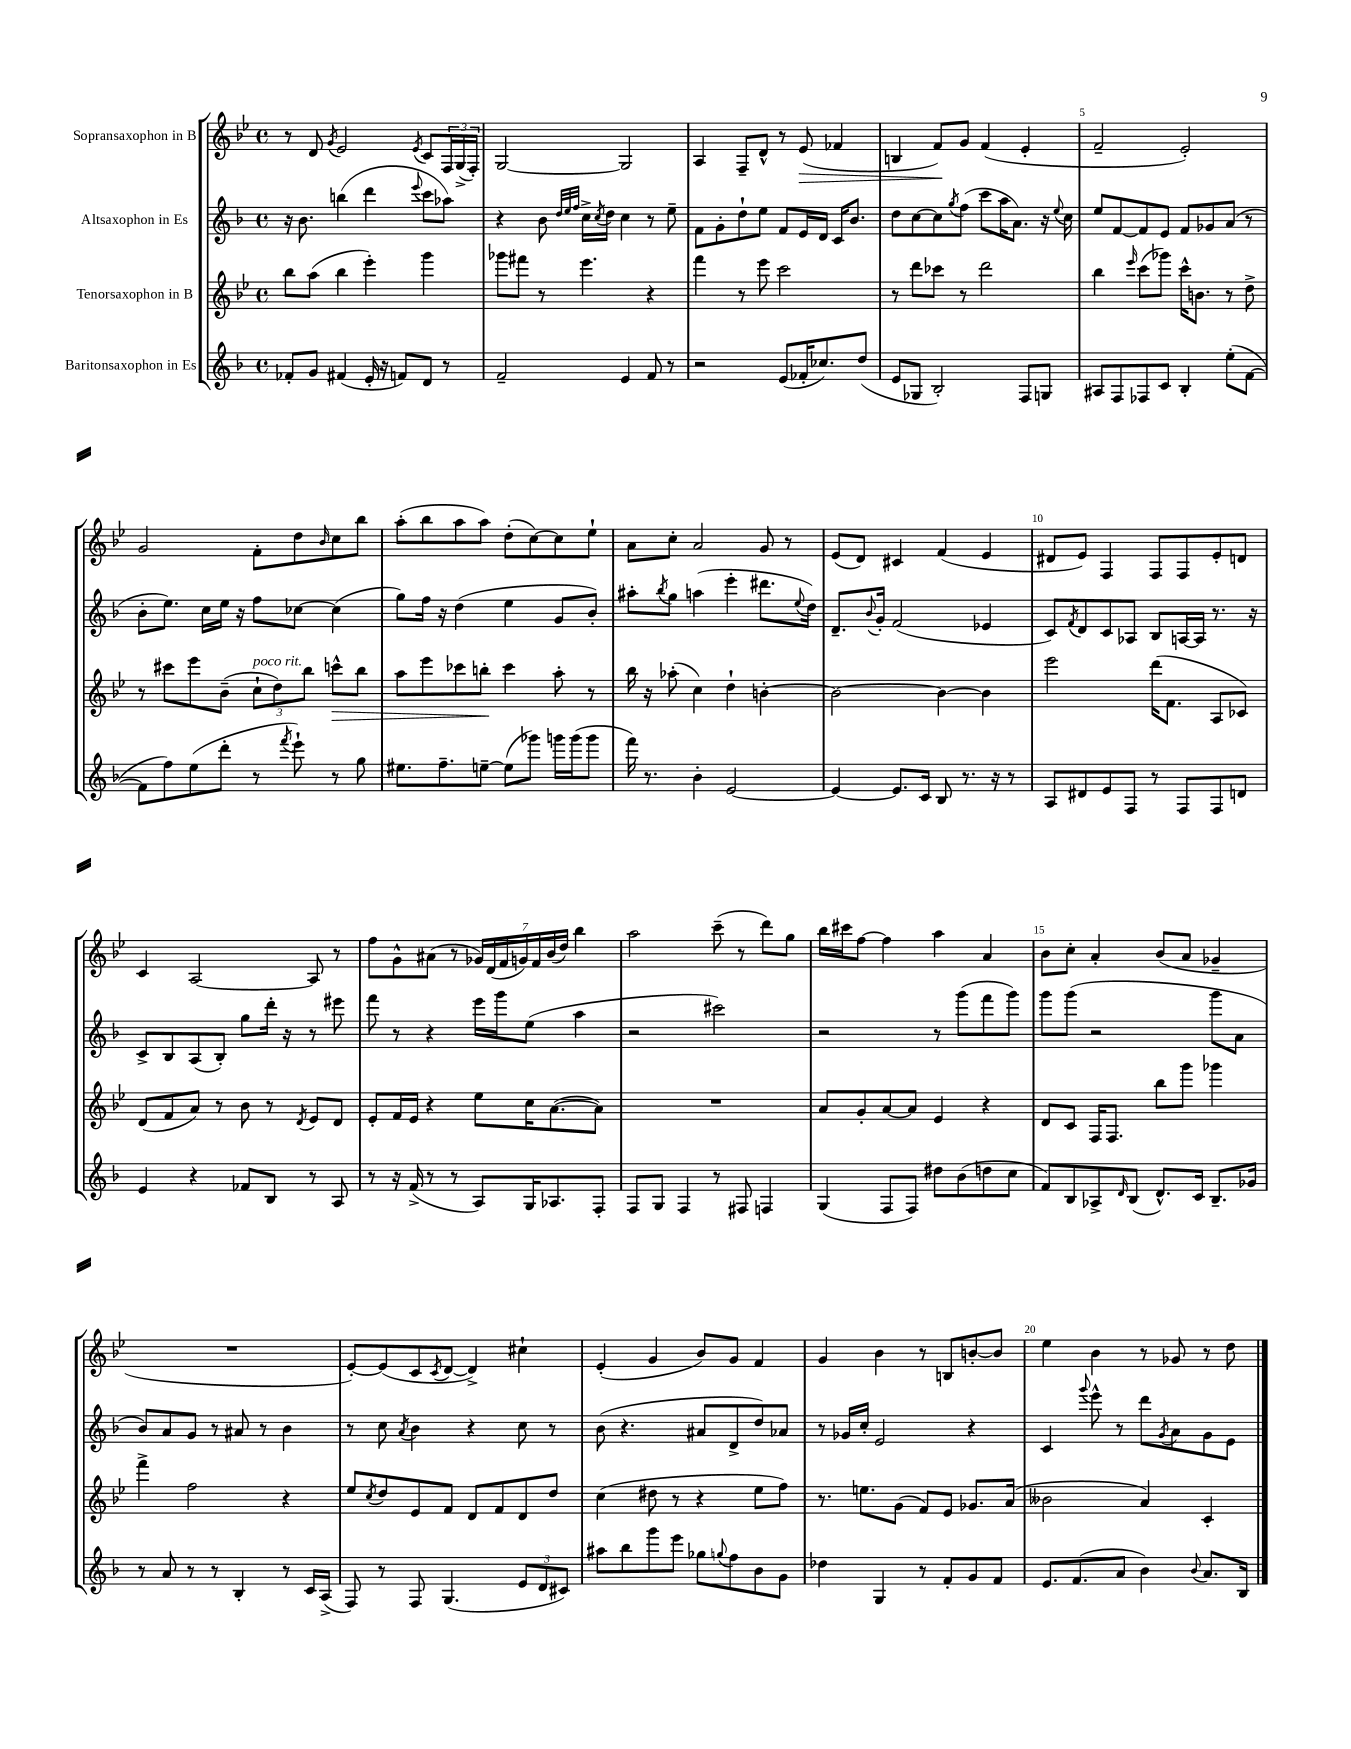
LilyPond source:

<<
\new StaffGroup <<
\new Staff = "s0" \with { instrumentName = "Sopransaxophon in B" } {
    \clef treble \key bes \major \defaultTimeSignature \time 4/4
    r8 d'8 \acciaccatura { g'8 } ees'2 \acciaccatura { ees'8 } c'8 \tuplet 3/2 { f16 g16->( f16-.) } |
    g2~ g2 |
    a4 f8-- d'8-^ r8 ees'8\>( fes'4 |
    b4 f'8\!) g'8 f'4( ees'4-. |
    f'2-- ees'2-.) |
    g'2 f'8-. d''8 \grace { bes'16 } c''8 bes''8 |
    a''8-.( bes''8 a''8 a''8) d''8-.( c''8~) c''8 ees''8-! |
    a'8 c''8-. a'2 g'8 r8 |
    ees'8( d'8) cis'4 f'4( ees'4 |
    dis'8 ees'8) f4 f8 f8 ees'8-. d'8 |
    c'4 a2~ a8 r8 |
    f''8 g'8-^ ais'8( r8 \tuplet 7/4 { ges'16) d'16( f'16 g'16) f'16 bes'16( d''16) } bes''4 |
    a''2 c'''8--( r8 d'''8) g''8 |
    bes''16 cis'''16 f''8~ f''4 a''4 a'4 |
    bes'8 c''8-. a'4-. bes'8( a'8 ges'4-- |
    R1 |
    ees'8~-.) ees'8( c'8 \acciaccatura { c'8 } d'8~ d'4->) cis''4-! |
    ees'4-.( g'4 bes'8) g'8 f'4 |
    g'4 bes'4 r8 b8 b'8~-. b'8 |
    ees''4 bes'4 r8 ges'8 r8 d''8 \bar "|." |
}
\new Staff = "s1" \with { instrumentName = "Altsaxophon in Es" } {
    \clef treble \key f \major \defaultTimeSignature \time 4/4
    r16 bes'8. b''4( d'''4 \appoggiatura { e'''8 } c'''8 aes''8) |
    r4 bes'8 \grace { d''32 e''32 f''32 } c''16-> \acciaccatura { c''8 } d''16 c''4 r8 e''8-- |
    f'8 g'8-. d''8-! e''8 f'8 e'16 d'16 c'16 bes'8. |
    d''8 c''8~ c''8 \acciaccatura { g''8 } f''8( c'''8 a''16 a'8.) r16 \appoggiatura { e''8 } c''16 |
    e''8 f'8~ f'8 e'8 f'8 ges'8 a'8( r8 |
    bes'8-. e''8.) c''16 e''16 r16 f''8 ces''8~ ces''4( |
    g''8) f''16 r16 d''4( e''4 g'8 bes'8-.) |
    ais''8-. \acciaccatura { bes''8 } g''8 a''4( e'''4-. dis'''8. \appoggiatura { e''8 } d''16) |
    d'8.-- \appoggiatura { bes'8 } g'16-. f'2( ees'4 |
    c'8) \acciaccatura { f'8 } d'8 c'8 aes8 bes8 a16~ a16 r8. r16 |
    c'8-> bes8 a8( bes8-.) g''8 d'''16-. r16 r8 eis'''8 |
    f'''8 r8 r4 e'''16 g'''16 e''8( a''4 |
    r2 cis'''2) |
    r2 r8 g'''8( f'''8 g'''8) |
    g'''8 g'''8( r2 g'''8 a'8 |
    bes'8) a'8 g'8 r8 ais'8 r8 bes'4 |
    r8 c''8 \acciaccatura { a'8 } bes'4 r4 c''8 r8 |
    bes'8( r4. ais'8 d'8-> d''8) aes'8 |
    r8 ges'16 c''16-. e'2 r4 |
    c'4 \appoggiatura { g'''8 } e'''8-^ r8 d'''8 \acciaccatura { g'8 } a'8 g'8 e'8 \bar "|." |
}
\new Staff = "s2" \with { instrumentName = "Tenorsaxophon in B" } {
    \clef treble \key bes \major \defaultTimeSignature \time 4/4
    bes''8 a''8( bes''4 ees'''4-.) g'''4 |
    ges'''8 fis'''8 r8 ees'''4. r4 |
    f'''4 r8 ees'''8 c'''2 |
    r8 d'''8 ces'''8 r8 d'''2 |
    bes''4 \grace { ees'''16 } c'''8( ges'''8) c'''16-^ b'8. r8 d''8-> |
    r8 cis'''8 ees'''8 bes'8--( \tuplet 3/2 { c''8-!^\markup { \italic "poco rit." } d''8) bes''8 } c'''8-^\> bes''8 |
    a''8 ees'''8 ces'''8 b''8-.\! ces'''4 a''8-. r8 |
    bes''16 r16 aes''8-.( c''4) d''4-! b'4~-. |
    b'2~ b'4~ b'4 |
    ees'''2 d'''16( f'8. a8 ces'8) |
    d'8( f'8 a'8) r8 bes'8 r8 \acciaccatura { d'8 } ees'8 d'8 |
    ees'8-. f'16 ees'16 r4 ees''8 c''16 a'8.~( a'8) |
    R1 |
    a'8 g'8-. a'8~ a'8 ees'4 r4 |
    d'8 c'8 f16 f8. bes''8 g'''8 ges'''4 |
    f'''4-> f''2 r4 |
    ees''8 \acciaccatura { c''8 } d''8 ees'8 f'8 d'8 f'8 d'8 d''8 |
    c''4( dis''8 r8 r4 ees''8 f''8) |
    r8. e''8. g'8( f'8) ees'8 ges'8. a'16( |
    beses'2 a'4) c'4-. \bar "|." |
}
\new Staff = "s3" \with { instrumentName = "Baritonsaxophon in Es" } {
    \clef treble \key f \major \defaultTimeSignature \time 4/4
    fes'8-. g'8 fis'4( e'16-. r16 f'8) d'8 r8 |
    f'2-- e'4 f'8 r8 |
    r2 e'8( fes'16-. ces''8.) d''8( |
    e'8 ges8 bes2-.) f8 g8 |
    ais8 f8 fes8 c'8 bes4-. e''8-.( f'8~ |
    f'8 f''8) e''8( d'''8-. r8 \acciaccatura { f'''8 } e'''8-!) r8 g''8 |
    eis''8. f''8.-- e''8~-- e''8( ges'''8) g'''16 g'''16( g'''8 |
    f'''16) r8. bes'4-. e'2~ |
    e'4~ e'8. c'16 bes8 r8. r16 r8 |
    a8 dis'8 e'8 f8 r8 f8 f8 d'8 |
    e'4 r4 fes'8 bes8 r8 a8 |
    r8 r16 f'16->( r8 r8 a8) g16 aes8. f8-. |
    f8 g8 f4 r8 fis8 f4 |
    g4( f8 f8) dis''8 bes'8( d''8 c''8 |
    f'8) bes8 aes8-> \grace { d'16 } bes8( d'8.-^) c'16 bes8.-- ges'16 |
    r8 a'8 r8 r8 bes4-. r8 c'16 a16->( |
    f8) r8 f8 g4.( \tuplet 3/2 { e'8 d'8 cis'8) } |
    ais''8 bes''8 g'''8 e'''8 ges''8 \appoggiatura { g''8 } f''8 bes'8 g'8 |
    des''4 g4 r8 f'8-. g'8 f'8 |
    e'8. f'8.( a'8 bes'4) \appoggiatura { bes'8 } a'8. bes16 \bar "|." |
}
>>
>>
\layout { \context { \Score \override BarNumber.break-visibility = ##(#f #t #t) barNumberVisibility = #(every-nth-bar-number-visible 5) } }
